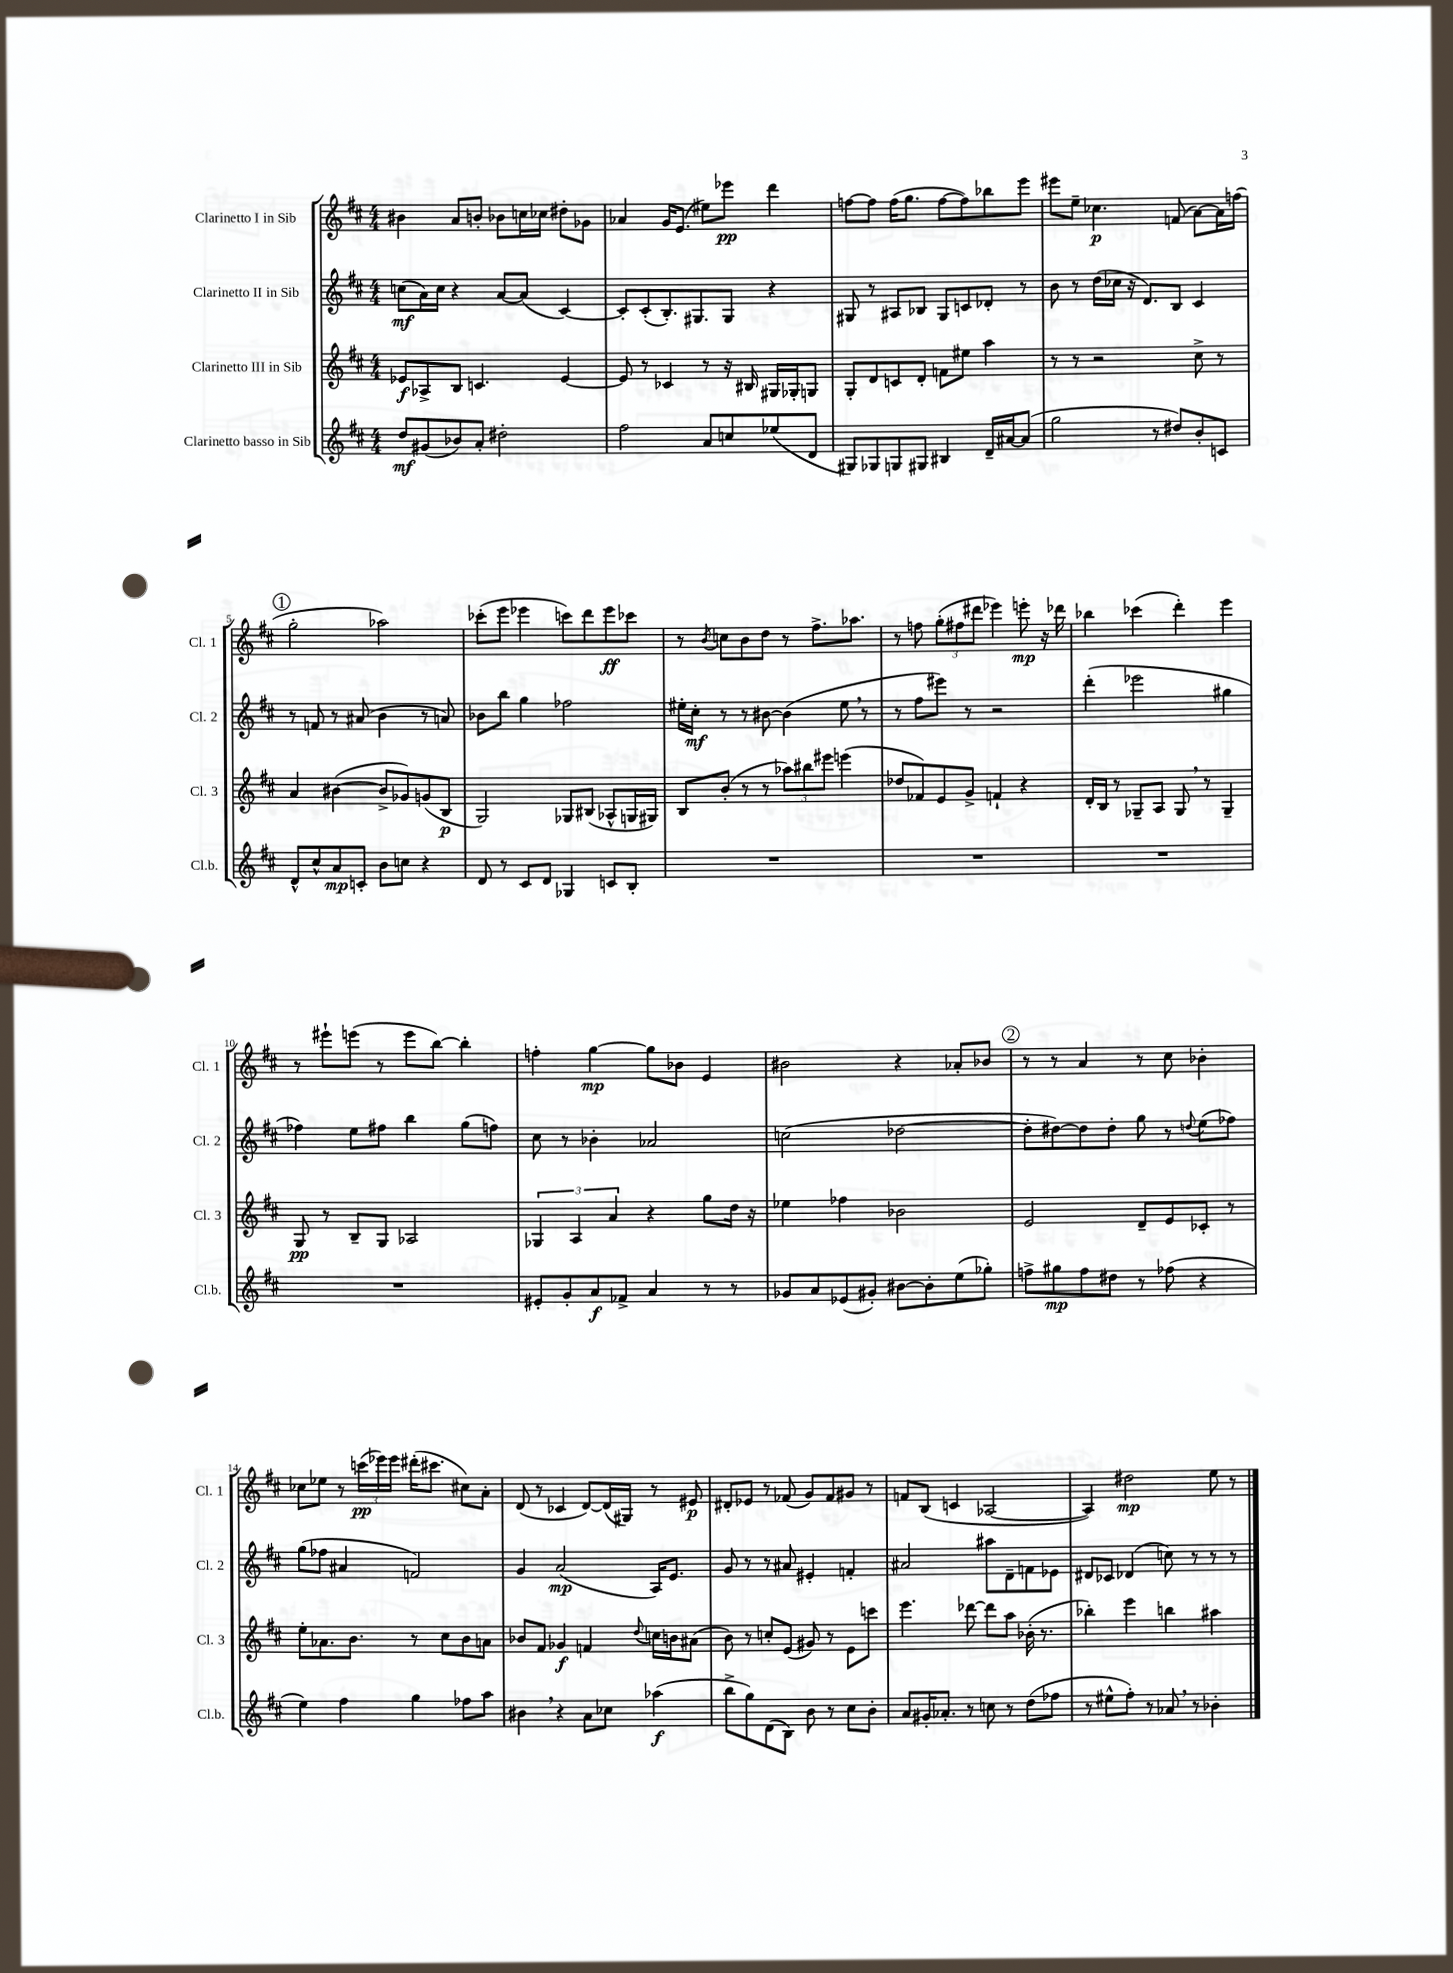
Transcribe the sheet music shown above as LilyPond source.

<<
\new StaffGroup <<
\new Staff = "s0" \with { instrumentName = "Clarinetto I in Sib" shortInstrumentName = "Cl. 1" } {
    \clef treble \key d \major \numericTimeSignature \time 4/4
    bis'4 a'8 b'8-. bes'8 c''16 ces''16 dis''8-. ges'8 |
    aes'4 g'16 e'8.( eis''8) ees'''8\pp d'''4 |
    f''8~ f''8 f''16( g''8. f''8~ f''8) bes''8 e'''8 |
    eis'''8 e''8-- ces''4.\p f'8( a'8~) a'16 f''16( |
    \mark \markup { \circle "1" } g''2-. aes''2) |
    ces'''8-.( e'''8 ees'''4 c'''8) d'''8 ees'''8\ff ces'''8 |
    r8 \acciaccatura { b'8 } c''8 b'8 d''8 r8 fis''8.-> aes''8. |
    r8 f''8 \tuplet 3/2 { g''8-.( fis''8 dis'''8 } ees'''4) e'''8-.\mp r16 des'''16 |
    bes''4 ces'''4( d'''4-.) e'''4 |
    r8 eis'''8-! e'''8( r8 e'''8 b''8~) b''4-. |
    f''4-. g''4~\mp g''8 bes'8 e'4 |
    bis'2 r4 aes'8-. bes'8 |
    \mark \markup { \circle "2" } r8 r8 a'4 r8 cis''8 bes'4-. |
    ces''8 ees''8 r8 \tuplet 3/2 { c'''16\pp( ees'''16) ees'''16 } dis'''16-.( cis'''8. cis''8) a'8-. |
    d'8( r8 ces'4 d'8~) d'16( gis16) r8 eis'8\p |
    dis'8-. ees'8 r8 fes'8( g'8) fes'8 gis'8 r8 |
    f'8 b8( c'4 aes2~ |
    aes4) dis''2\mp e''8 r8 \bar "|." |
}
\new Staff = "s1" \with { instrumentName = "Clarinetto II in Sib" shortInstrumentName = "Cl. 2" } {
    \clef treble \key d \major \numericTimeSignature \time 4/4
    c''8\mf( a'16) c''16 r4 a'8~ a'8( cis'4~) |
    cis'8-. cis'8-.( b8.-.) gis8. gis8 r4 |
    gis8 r8 ais8 bes8 gis8 c'8 des'8-. r8 |
    b'8 r8 d''16( ces''16 r16 d'8.) b8 cis'4 |
    \mark \markup { \circle "1" } r8 f'8 r8 ais'8( b'4 r8 a'8) |
    bes'8 b''8 g''4 fes''2 |
    eis''16-. cis''16-.\mf r8 r8 bis'8~ bis'4( eis''8 \breathe r8 |
    r8 fis''8 eis'''8) r8 r2 |
    d'''4-.( ees'''2 gis''4 |
    fes''4) e''8 fis''8 b''4 g''8( f''8) |
    cis''8 r8 bes'4-. aes'2 |
    c''2( des''2~ |
    \mark \markup { \circle "2" } des''8-. dis''8~) dis''8 dis''8-. g''8 r8 \appoggiatura { d''8 } e''8( fes''8) |
    g''8( fes''8 ais'4 f'2) |
    g'4 a'2\mp( a16) e'8. |
    g'8 r8 r8 ais'8 eis'4-. f'4-. |
    ais'2 ais''8 d'8-- f'8 ees'8 |
    dis'8 ces'8 des'4( c''8) r8 r8 r8 \bar "|." |
}
\new Staff = "s2" \with { instrumentName = "Clarinetto III in Sib" shortInstrumentName = "Cl. 3" } {
    \clef treble \key d \major \numericTimeSignature \time 4/4
    ees'8\f aes8-> b8 c'4. ees'4~ |
    ees'8 r8 ces'4 r8 r16 bis16 gis16 ges16-. g8 |
    g8-. d'8 c'8 d'8-. f'8 eis''8 a''4 |
    r8 r8 r2 cis''8-> r8 |
    \mark \markup { \circle "1" } a'4 bis'4~( bis'8-> ges'8) g'8( b8\p |
    g2) ges8 bis8( aes8-^ g16 gis16) |
    b8 b'8-.( r8 r8 \tuplet 3/2 { aes''8) bis''8 eis'''8 } e'''4( |
    des''8 fes'8) e'8 g'8-> f'4-! r4 |
    d'16-. b16 r8 ges8-- a8 ges8 \breathe r8 ges4-- |
    g8\pp r8 b8-- g8 aes2 |
    \tuplet 3/2 { ges4 a4 a'4 } r4 g''8 d''16 r16 |
    ees''4 fes''4 bes'2 |
    \mark \markup { \circle "2" } e'2 d'8-- e'8 ces'8-. r8 |
    e''8-. aes'8. b'8. r8 cis''8 b'8 a'8 |
    bes'8 fis'8 ges'4\f f'4 \appoggiatura { d''8 } c''16 b'16 ais'8( |
    b'8) r8 c''8-. e'8( gis'8) r8 e'8 c'''8 |
    e'''4. des'''8~ des'''8 a''8 bes'16-.( r8. |
    bes''4-.) e'''4 b''4 ais''4 \bar "|." |
}
\new Staff = "s3" \with { instrumentName = "Clarinetto basso in Sib" shortInstrumentName = "Cl.b." } {
    \clef treble \key d \major \numericTimeSignature \time 4/4
    d''8\mf gis'8( bes'8) a'8-. dis''2-. |
    fis''2 a'8 c''8 ees''8( d'8 |
    gis8) ges8 g8 gis8 bis4 d'16-- ais'16~ ais'8( |
    g''2 r8 dis''8) b'8-. c'8 |
    \mark \markup { \circle "1" } d'8-^ cis''8-^ a'8\mp c'8-. b'8 c''8 r4 |
    d'8 r8 cis'8 d'8 ges4 c'8 b8-. |
    R1 |
    R1 |
    R1 |
    R1 |
    eis'8-. g'8-. a'8\f fes'8-> a'4 r8 r8 |
    ges'8 a'8 ees'8( gis'8-.) bis'8~ bis'8-. e''8( ges''8-.) |
    \mark \markup { \circle "2" } f''8-> gis''8\mp f''8 dis''8 r8 fes''8( r4 |
    e''4) fis''4 g''4 fes''8 a''8 |
    bis'4 \breathe r4 a'8 ces''8 aes''4\f( |
    b''8-> g''8) d'8( b8) b'8 r8 cis''8 b'8-. |
    a'8 gis'16-. aes'8.-. r8 c''8 r8 d''8( fes''8 |
    r8 eis''8-^ fis''8-.) r8 aes'8 \breathe r8 bes'4-. \bar "|." |
}
>>
>>
